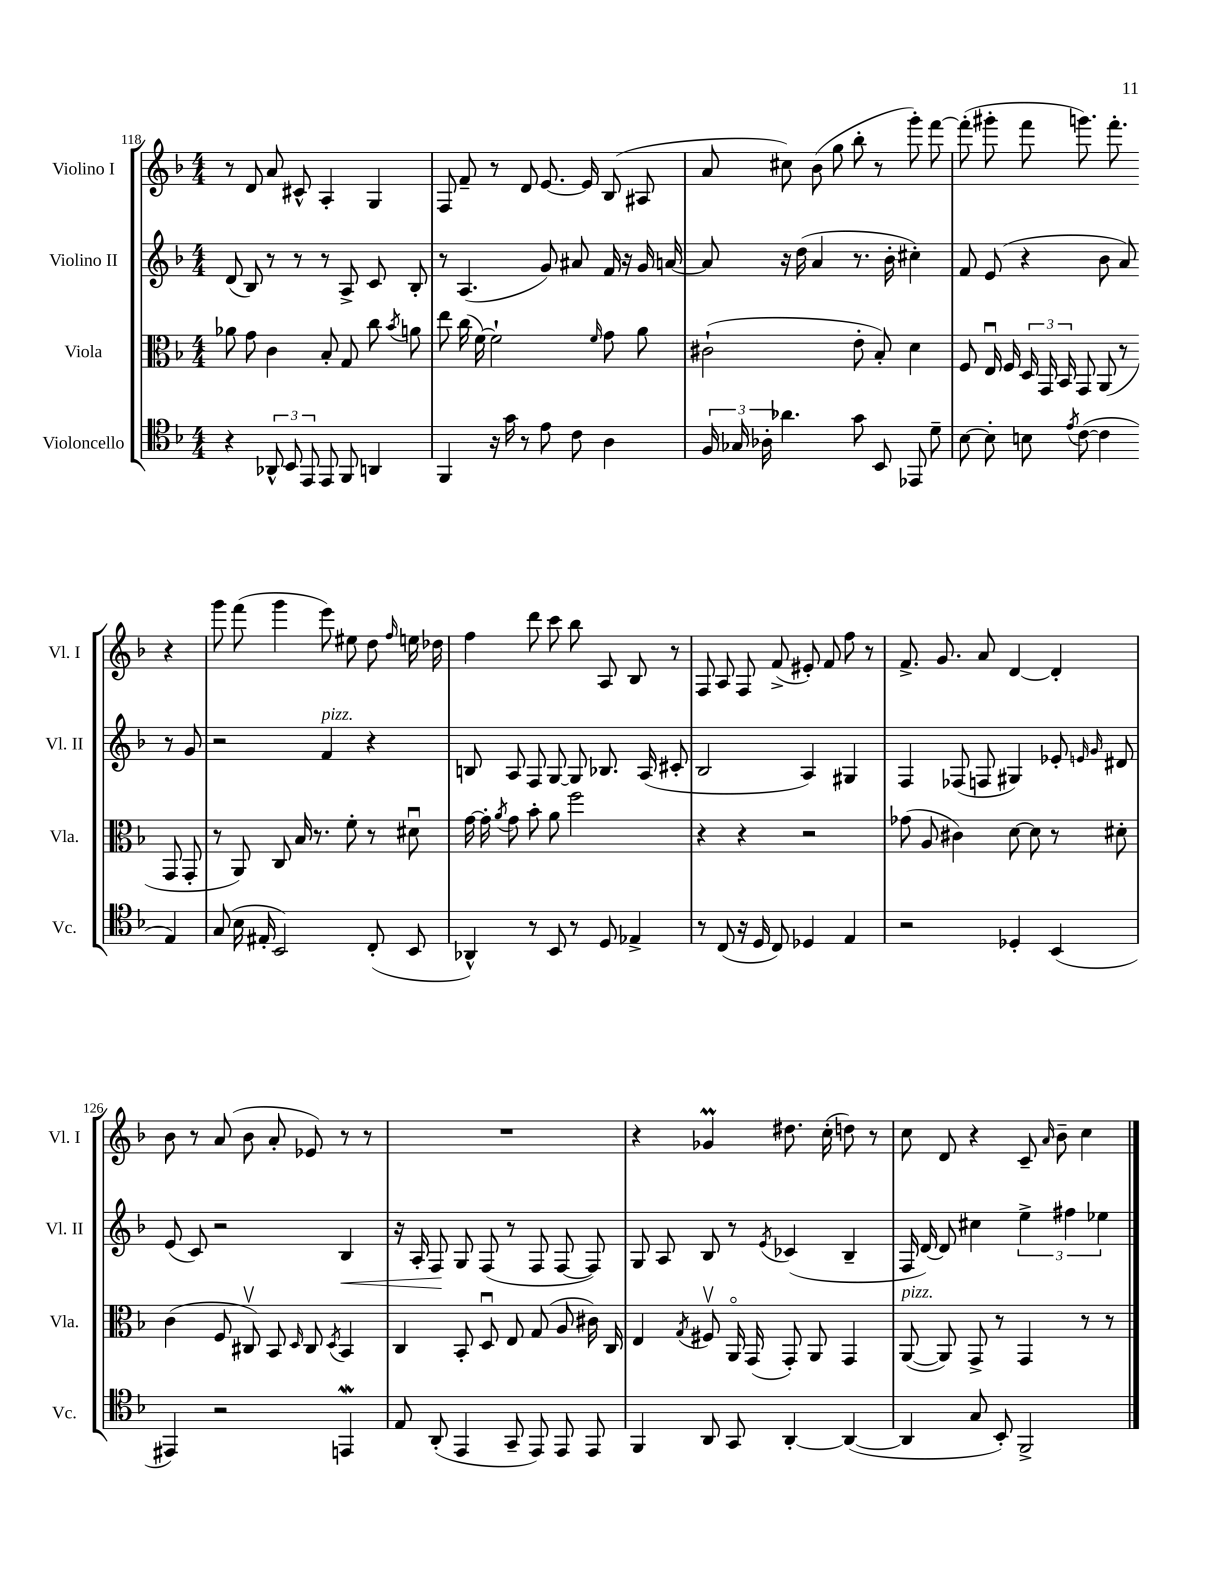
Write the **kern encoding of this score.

**kern	**kern	**kern	**kern
*staff4	*staff3	*staff2	*staff1
*clefC4	*clefC3	*clefG2	*clefG2
*k[b-]	*k[b-]	*k[b-]	*k[b-]
*M4/4	*M4/4	*M4/4	*M4/4
4r	8a-	(8d	8r
.	8g	8B-)	8d
12AA-^^	4c	8r	8a
12BB-	.	.	.
.	.	8r	8c#^^
12EE	.	.	.
8EE	8B-'	8r	4A'
8FF	8G	8A^	.
4AA	8cc	8c	4G
.	8qb-	.	.
.	8a	8B-'	.
=	=	=	=
4FF	8ee	8r	8F
.	(16cc	(4.A	8f~
.	[16f)	.	.
16r	2f`]	.	8r
16g	.	.	.
8r	.	.	8d
8e	.	8g)	[8.e
8c	.	8a#	.
.	.	.	16e]
.	16qqf	.	.
4A	8g	16f	(8B-
.	.	16r	.
.	8a	16g	8A#
.	.	[16a	.
=	=	=	=
24F	(2c#`	8a]	8a
24G-	.	.	.
24A-'	.	.	.
4.a-	.	16r	8cc#)
.	.	(16dd	.
.	.	4a	(8b-
.	.	.	8gg
8g	8e'	8.r	8bb-'
8BB-	8B-')	.	8r
.	.	16b-'	.
8EE-	4d	4cc#')	8ggg')
8d~	.	.	[8fff
=	=	=	=
[8B-	8F	8f	(8fff']
8B-']	16Eu	(8e	8ggg#'
.	16F	.	.
8B	24D	4r	8fff
.	24GG	.	.
.	24BB-	.	.
8qe	.	.	.
([8c	8GG	.	8.ggg)
4c]	(8AA	8b-	.
.	.	.	8.fff'
.	8r	8a)	.
4E)	8GG	8r	4r
.	8GG'	8g	.
=	=	=	=
(8G	8r	2r	8ggg
16B-	8AA)	.	(8fff
16E#'	.	.	.
2BB-)	8C	.	4ggg
.	16B-	.	.
.	8.r	.	.
.	.	4f	8eee)
.	8f'	.	8ee#
(8C'	8r	4r	8dd
.	.	.	16qqff
8BB-	8d#u	.	16ee
.	.	.	16dd-
=	=	=	=
4AA-^^)	[16g	8B	4ff
.	16g']	.	.
.	8qa	.	.
.	8g	8A	.
8r	8b-'	8F	8ddd
8BB-	8a	[8G	8ccc
8r	2ff	8G]	8bb-
8D	.	8.B-	8A
4E-^	.	.	8B-
.	.	(16A	.
.	.	8c#'	8r
=	=	=	=
8r	4r	2B-	8F
(8C	.	.	8A
16r	4r	.	8F
16D	.	.	.
8C)	.	.	(8f^
4D-	2r	4A)	8e#')
.	.	.	8f
4E	.	4G#	8ff
.	.	.	8r
=	=	=	=
2r	(8g-	4F	8.f^
.	8A	.	.
.	.	.	8.g
.	4c#)	(8F-	.
.	.	8F	8a
4D-'	[8d	4G#)	[4d
.	8d]	.	.
(4BB-	8r	8e-'	4d']
.	.	16qqe	.
.	.	16qqg	.
.	8d#'	8d#	.
=	=	=	=
4EE#)	(4c	(8e	8b-
.	.	8c)	8r
2r	8F	2r	(8a
.	8C#v)	.	8b-
.	8BB-	.	8a'
.	16qqD	.	.
.	8C#	.	8e-)
.	8qD	.	.
4EE	4BB-	4B-	8r
.	.	.	8r
=	=	=	=
8E	4C	16r	1r
.	.	16A'	.
(8AA'	.	8F	.
4EE	8BB-'	8G	.
.	8Du	(8F	.
8GG~	8E	8r	.
8EE)	(8G	8F	.
8EE	8A	[8F	.
8EE	16c#)	8F])	.
.	16C	.	.
=	=	=	=
4FF	4E	8G	4r
.	.	8A	.
.	8qG	.	.
8AA	8F#v	8B-	4g-
8GG	16AAo	8r	.
.	(16GG	.	.
.	.	8qe	.
[4AA'	8GG')	(4c-	8.dd#
.	8AA	.	.
.	.	.	(16cc'
(4AA_	4GG	4B-~	8dd)
.	.	.	8r
=	=	=	=
4AA]	([8AA	16F	8cc
.	.	[16d)	.
.	8AA])	8d]	8d
8G	8GG^	4cc#	4r
8BB-')	8r	.	.
2FF^	4GG	6ee^	8c~
.	.	.	16qqa
.	.	.	8b-~
.	.	6ff#	.
.	8r	.	4cc
.	.	6ee-	.
.	8r	.	.
==	==	==	==
*-	*-	*-	*-
